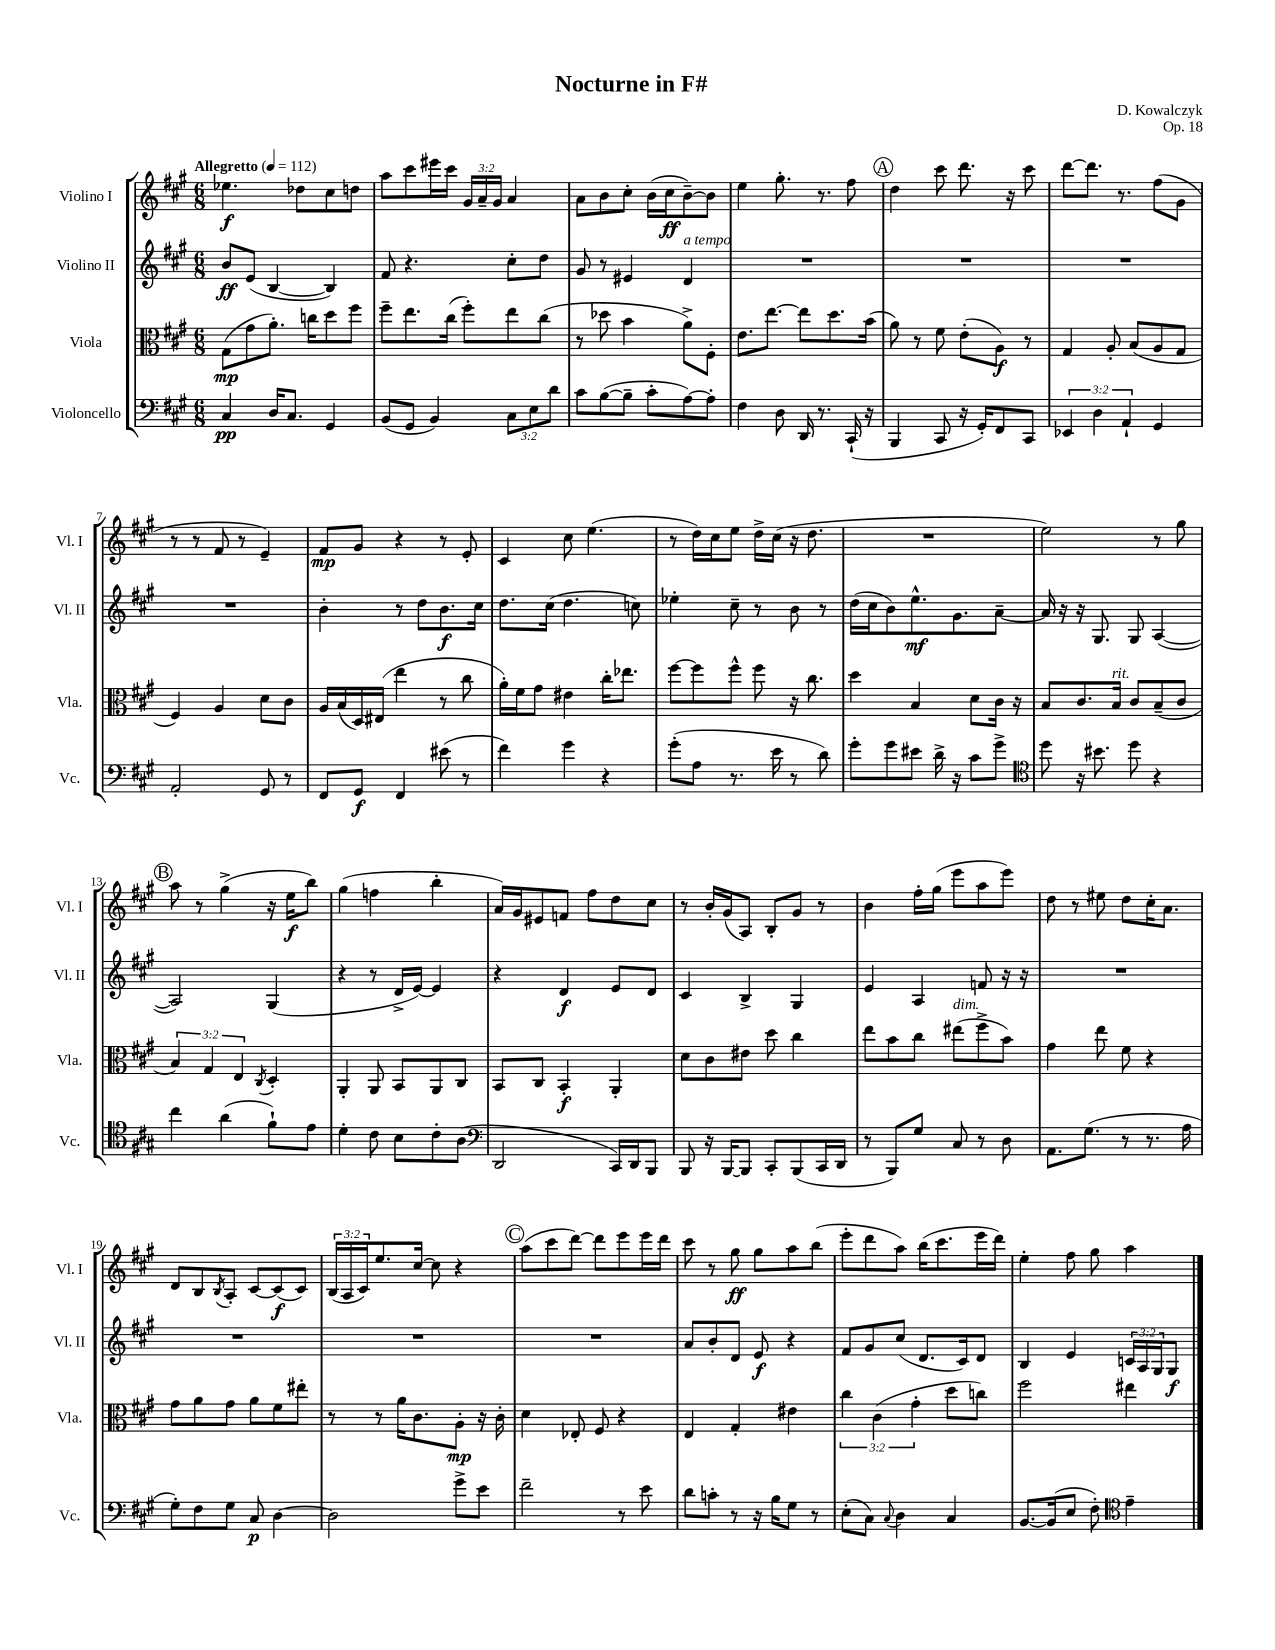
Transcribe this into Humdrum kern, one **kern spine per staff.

**kern	**dynam	**kern	**dynam	**kern	**dynam	**kern	**dynam
*part4	*part4	*part3	*part3	*part2	*part2	*part1	*part1
*staff4	*staff4	*staff3	*staff3	*staff2	*staff2	*staff1	*staff1
*I"Violoncello	*	*I"Viola	*	*I"Violino II	*	*I"Violino I	*
*I'Vc.	*	*I'Vla.	*	*I'Vl. II	*	*I'Vl. I	*
*clefF4	*	*clefC3	*	*clefG2	*	*clefG2	*
*k[f#c#g#]	*	*k[f#c#g#]	*	*k[f#c#g#]	*	*k[f#c#g#]	*
*M6/8	*	*M6/8	*	*M6/8	*	*M6/8	*
*MM112	*	*MM112	*	*MM112	*	*MM112	*
=1	=1	=1	=1	=1	=1	=1	=1
!	!	!	!	!	!	!LO:TX:a:B:t=Allegretto	!
4C#/	pp	(8G#\L	mp	8b/L	ff	4.ee-X\	f
.	.	8g#\	.	(8e/J	.	.	.
16D/KL	.	8.a'\J)	.	[4B/	.	.	.
8.C#/J	.	.	.	.	.	.	.
.	.	.	.	.	.	8dd-X\L	.
.	.	16ccn\KL	.	.	.	.	.
4GG#/	.	8dd\	.	4B/])	.	8cc#\	.
.	.	8ff#\J	.	.	.	8ddn\J	.
=2	=2	=2	=2	=2	=2	=2	=2
(8BB/L	.	8ff#~\L	.	8f#/	.	8aa\L	.
8GG#/J	.	8.ee\	.	4.r	.	8ccc#\	.
4BB/)	.	.	.	.	.	16eee#X\L	.
.	.	(16cc#\Jk	.	.	.	16ccc#\JJ	.
.	.	8ff#'\L)	.	.	.	24g#/LL	.
.	.	.	.	.	.	24a~/	.
.	.	.	.	.	.	24g#/JJ	.
12C#\L	.	8ee\	.	8cc#'\L	.	4a/	.
12E\	.	.	.	.	.	.	.
.	.	(8cc#\J	.	8dd\J	.	.	.
12d\J	.	.	.	.	.	.	.
=3	=3	=3	=3	=3	=3	=3	=3
8c#\L	.	8r	.	8g#/	.	8a\L	.
([8B\	.	8dd-X\	.	8r	.	8b\	.
8B~\J]	.	4b\	.	4e#X/	.	8cc#'\J	.
8c#'\L	.	.	.	.	.	(16b\LL	.
.	.	.	.	.	.	16cc#\J	ff
!	!	!	!	!LO:TX:a:i:t=a tempo	!	!	!
[8A\)	.	8a^\L)	.	4d/	.	[8b~\)	.
8A'\J]	.	8F#'\J	.	.	.	8b\J]	.
=4	=4	=4	=4	=4	=4	=4	=4
4F#\	.	8.e\L	.	2.r	.	4ee\	.
.	.	[8.ee\J	.	.	.	.	.
8D\	.	.	.	.	.	8.gg#'\	.
16DD/	.	8ee\L]	.	.	.	.	.
8.r	.	.	.	.	.	8.r	.
.	.	8.dd\	.	.	.	.	.
(16CC#`/	.	.	.	.	.	8ff#\	.
16r	.	(16b\Jk	.	.	.	.	.
!!LO:REH:place=s1:t=A
=5	=5	=5	=5	=5	=5	=5	=5
4BBB/	.	8a\)	.	2.r	.	4dd\	.
.	.	8r	.	.	.	.	.
8CC#/	.	8f#\	.	.	.	8ccc#\	.
16r	.	(8e'\L	.	.	.	8.ddd\	.
16GG#'/KL)	.	.	.	.	.	.	.
8FF#/	.	8A\J)	f	.	.	.	.
.	.	.	.	.	.	16r	.
8CC#/J	.	8r	.	.	.	8ccc#\	.
=6	=6	=6	=6	=6	=6	=6	=6
6EE-X/	.	4G#/	.	2.r	.	[8ddd\L	.
.	.	.	.	.	.	8.ddd\J]	.
6D\	.	.	.	.	.	.	.
.	.	8A'/	.	.	.	.	.
.	.	.	.	.	.	8.r	.
6AA`/	.	.	.	.	.	.	.
.	.	(8B/L	.	.	.	.	.
4GG#/	.	8A/	.	.	.	(8ff#\L	.
.	.	8G#/J	.	.	.	8g#\J	.
!!LO:LB:g=z
=7	=7	=7	=7	=7	=7	=7	=7
2AA'/	.	4F#/)	.	2.r	.	8r	.
.	.	.	.	.	.	8r	.
.	.	4A/	.	.	.	8f#/	.
.	.	.	.	.	.	8r	.
8GG#/	.	8d\L	.	.	.	4e~/)	.
8r	.	8c#\J	.	.	.	.	.
=8	=8	=8	=8	=8	=8	=8	=8
8FF#/L	.	16A/LL	.	4b'\	.	8f#/L	mp
.	.	(16B/	.	.	.	.	.
8GG#/J	f	16D/)	.	.	.	8g#/J	.
.	.	(16E#X/JJ	.	.	.	.	.
4FF#/	.	4ee\	.	8r	.	4r	.
.	.	.	.	8dd\L	.	.	.
(8e#X\	.	8r	.	8.b\	f	8r	.
8r	.	8cc#\	.	.	.	8e'/	.
.	.	.	.	16cc#\Jk	.	.	.
=9	=9	=9	=9	=9	=9	=9	=9
4f#\)	.	16a'\LL)	.	8.dd\L	.	4c#/	.
.	.	16f#\J	.	.	.	.	.
.	.	8g#\J	.	.	.	.	.
.	.	.	.	(16cc#\Jk	.	.	.
4g#\	.	4e#X\	.	4.dd\	.	8cc#\	.
.	.	.	.	.	.	(4.ee\	.
4r	.	16cc#'\KL	.	.	.	.	.
.	.	8.ee-X\J	.	.	.	.	.
.	.	.	.	8ccn\)	.	.	.
=10	=10	=10	=10	=10	=10	=10	=10
(8g#'\L	.	[8ff#\L	.	4ee-X'\	.	8r	.
8A\J	.	8ff#\]	.	.	.	16dd\LL)	.
.	.	.	.	.	.	16cc#\J	.
8.r	.	8ff#^^\J	.	8cc#~\	.	8ee\J	.
.	.	8ff#\	.	8r	.	16dd^\LL	.
16e\	.	.	.	.	.	(16cc#\JJ	.
8r	.	16r	.	8b\	.	16r	.
.	.	8.cc#\	.	.	.	8.dd\	.
8d\)	.	.	.	8r	.	.	.
=11	=11	=11	=11	=11	=11	=11	=11
8g#'\L	.	4dd\	.	(16dd\LL	.	2.r	.
.	.	.	.	16cc#\J	.	.	.
8g#\	.	.	.	8b\)	.	.	.
8e#X\J	.	4B/	.	8.ee^^\	mf	.	.
16d^\	.	.	.	.	.	.	.
16r	.	.	.	8.g#\	.	.	.
8c#\L	.	8d\L	.	.	.	.	.
8g#^\J	.	16c#\Jk	.	[8a~\J	.	.	.
.	.	16r	.	.	.	.	.
=12	=12	=12	=12	=12	=12	=12	=12
*clefC4	*	*	*	*	*	*	*
8dd\	.	8B/L	.	16a/]	.	2ee\)	.
.	.	.	.	16r	.	.	.
16r	.	8.c#/	.	16r	.	.	.
8.b#X\	.	.	.	8.G#/	.	.	.
!	!	!LO:TX:a:i:t=rit.	!	!	!	!	!
.	.	16B/Jk	.	.	.	.	.
8dd\	.	8c#/L	.	8G#/	.	.	.
4r	.	(8B~/	.	([4A/	.	8r	.
.	.	8c#/J	.	.	.	8gg#\	.
!!LO:LB:g=z
!!LO:REH:place=s1:t=B
=13	=13	=13	=13	=13	=13	=13	=13
4cc#\	.	6B/)	.	2A/])	.	8aa\	.
.	.	.	.	.	.	8r	.
.	.	6G#/	.	.	.	.	.
(4a\	.	.	.	.	.	(4gg#^\	.
.	.	6E/	.	.	.	.	.
.	.	8qC#/	.	.	.	.	.
8f#`\L)	.	4D'/	.	(4G#/	.	16r	.
.	.	.	.	.	.	16ee\KL	f
8e\J	.	.	.	.	.	8bb\J)	.
=14	=14	=14	=14	=14	=14	=14	=14
4d'\	.	4AA'/	.	4r	.	(4gg#\	.
8c#\	.	8AA/	.	8r	.	4ffn\	.
8B\L	.	8BB/L	.	16d^/LL	.	.	.
.	.	.	.	[16e/JJ)	.	.	.
8c#'\	.	8AA/	.	4e/]	.	4bb'\	.
(8A\J	.	8C#/J	.	.	.	.	.
=15	=15	=15	=15	=15	=15	=15	=15
*clefF4	*	*	*	*	*	*	*
2DD/	.	8BB/L	.	4r	.	16a/LL)	.
.	.	.	.	.	.	16g#/J	.
.	.	8C#/J	.	.	.	8e#X/	.
.	.	4BB'/	f	4d/	f	8fn/J	.
.	.	.	.	.	.	8ff#\L	.
16CC#/LL)	.	4AA'/	.	8e/L	.	8dd\	.
16DD/J	.	.	.	.	.	.	.
8BBB/J	.	.	.	8d/J	.	8cc#\J	.
=16	=16	=16	=16	=16	=16	=16	=16
8BBB/	.	8d\L	.	4c#/	.	8r	.
16r	.	8c#\	.	.	.	16b'/LL	.
[16BBB/KL	.	.	.	.	.	(16g#/J	.
8BBB/J]	.	8e#X\J	.	4B^/	.	8A/J)	.
8CC#'/L	.	8dd\	.	.	.	8B'/L	.
(8BBB/	.	4cc#\	.	4G#/	.	8g#/J	.
16CC#/L	.	.	.	.	.	8r	.
16DD/JJ	.	.	.	.	.	.	.
=17	=17	=17	=17	=17	=17	=17	=17
8r	.	8ee\L	.	4e/	.	4b\	.
8BBB/L)	.	8b\	.	.	.	.	.
8G#/J	.	8cc#\J	.	4A/	.	16ff#'\LL	.
.	.	.	.	.	.	(16gg#\JJ	.
!	!	!LO:TX:a:i:t=dim.	!	!	!	!	!
8C#/	.	(8ee#X\L	.	.	.	8eee\L	.
8r	.	8ff#^\	.	8fn/	.	8aa\	.
8D\	.	8b\J)	.	16r	.	8eee\J)	.
.	.	.	.	16r	.	.	.
=18	=18	=18	=18	=18	=18	=18	=18
8.AA\L	.	4g#\	.	2.r	.	8dd\	.
.	.	.	.	.	.	8r	.
(8.G#\J	.	.	.	.	.	.	.
.	.	8ee\	.	.	.	8ee#X\	.
8r	.	8f#\	.	.	.	8dd\L	.
8.r	.	4r	.	.	.	16cc#'\K	.
.	.	.	.	.	.	8.a\J	.
16A\	.	.	.	.	.	.	.
!!LO:LB:g=z
=19	=19	=19	=19	=19	=19	=19	=19
8G#'\L)	.	8g#\L	.	2.r	.	8d/L	.
8F#\	.	8a\	.	.	.	8B/	.
.	.	.	.	.	.	8qB/	.
8G#\J	.	8g#\J	.	.	.	8A'/J	.
8C#/	p	8a\L	.	.	.	[8c#/L	.
[4D\	.	8f#\	.	.	.	(8c#/]	f
.	.	8ee#X'\J	.	.	.	8c#/J)	.
=20	=20	=20	=20	=20	=20	=20	=20
2D\]	.	8r	.	2.r	.	(24B/LL	.
.	.	.	.	.	.	24A/	.
.	.	.	.	.	.	24c#/J)	.
.	.	8r	.	.	.	8.ee/	.
.	.	16a\KL	.	.	.	.	.
.	.	8.c#\	.	.	.	[16cc#/Jk	.
.	.	.	.	.	.	8cc#\]	.
8g#^\L	.	8A'\J	mp	.	.	4r	.
8e\J	.	16r	.	.	.	.	.
.	.	16c#'\	.	.	.	.	.
!!LO:REH:place=s1:t=C
=21	=21	=21	=21	=21	=21	=21	=21
2f#~\	.	4d\	.	2.r	.	(8aa\L	.
.	.	.	.	.	.	8ccc#\	.
.	.	8E-X'/	.	.	.	[8ddd\J)	.
.	.	8F#/	.	.	.	8ddd\L]	.
8r	.	4r	.	.	.	8eee\	.
8e\	.	.	.	.	.	16eee\L	.
.	.	.	.	.	.	16ddd\JJ	.
=22	=22	=22	=22	=22	=22	=22	=22
8d\L	.	4E/	.	8a/L	.	8ccc#\	.
8cn'\J	.	.	.	8b'/	.	8r	.
8r	.	4G#'/	.	8d/J	.	8gg#\	ff
16r	.	.	.	8e/	f	8gg#\L	.
16B\KL	.	.	.	.	.	.	.
8G#\J	.	4e#X\	.	4r	.	8aa\	.
8r	.	.	.	.	.	(8bb\J	.
=23	=23	=23	=23	=23	=23	=23	=23
(8E'\L	.	6cc#\	.	8f#/L	.	8eee'\L	.
8C#\J)	.	.	.	8g#/	.	8ddd\	.
.	.	(6c#\	.	.	.	.	.
8qqC#/	.	.	.	.	.	.	.
4D\	.	.	.	(8cc#/J	.	8aa\J)	.
.	.	6g#'\	.	.	.	.	.
.	.	.	.	8.d/L	.	(16bb\KL	.
.	.	.	.	.	.	8.ccc#\	.
4C#/	.	8dd\L	.	.	.	.	.
.	.	.	.	16c#/k)	.	.	.
.	.	8ccn\J)	.	8d/J	.	16eee\L	.
.	.	.	.	.	.	16ddd\JJ)	.
=24	=24	=24	=24	=24	=24	=24	=24
[8.BB/L	.	2ff#\	.	4B/	.	4ee'\	.
(16BB/k]	.	.	.	.	.	.	.
8E/J	.	.	.	4e/	.	8ff#\	.
8F#'\)	.	.	.	.	.	8gg#\	.
*clefC4	*	*	*	*	*	*	*
4e~\	.	4ee#X\	.	24cn/LL	.	4aa\	.
.	.	.	.	24A/	.	.	.
.	.	.	.	24G#/J	.	.	.
.	.	.	.	8G#/J	f	.	.
==	==	==	==	==	==	==	==
*-	*-	*-	*-	*-	*-	*-	*-
